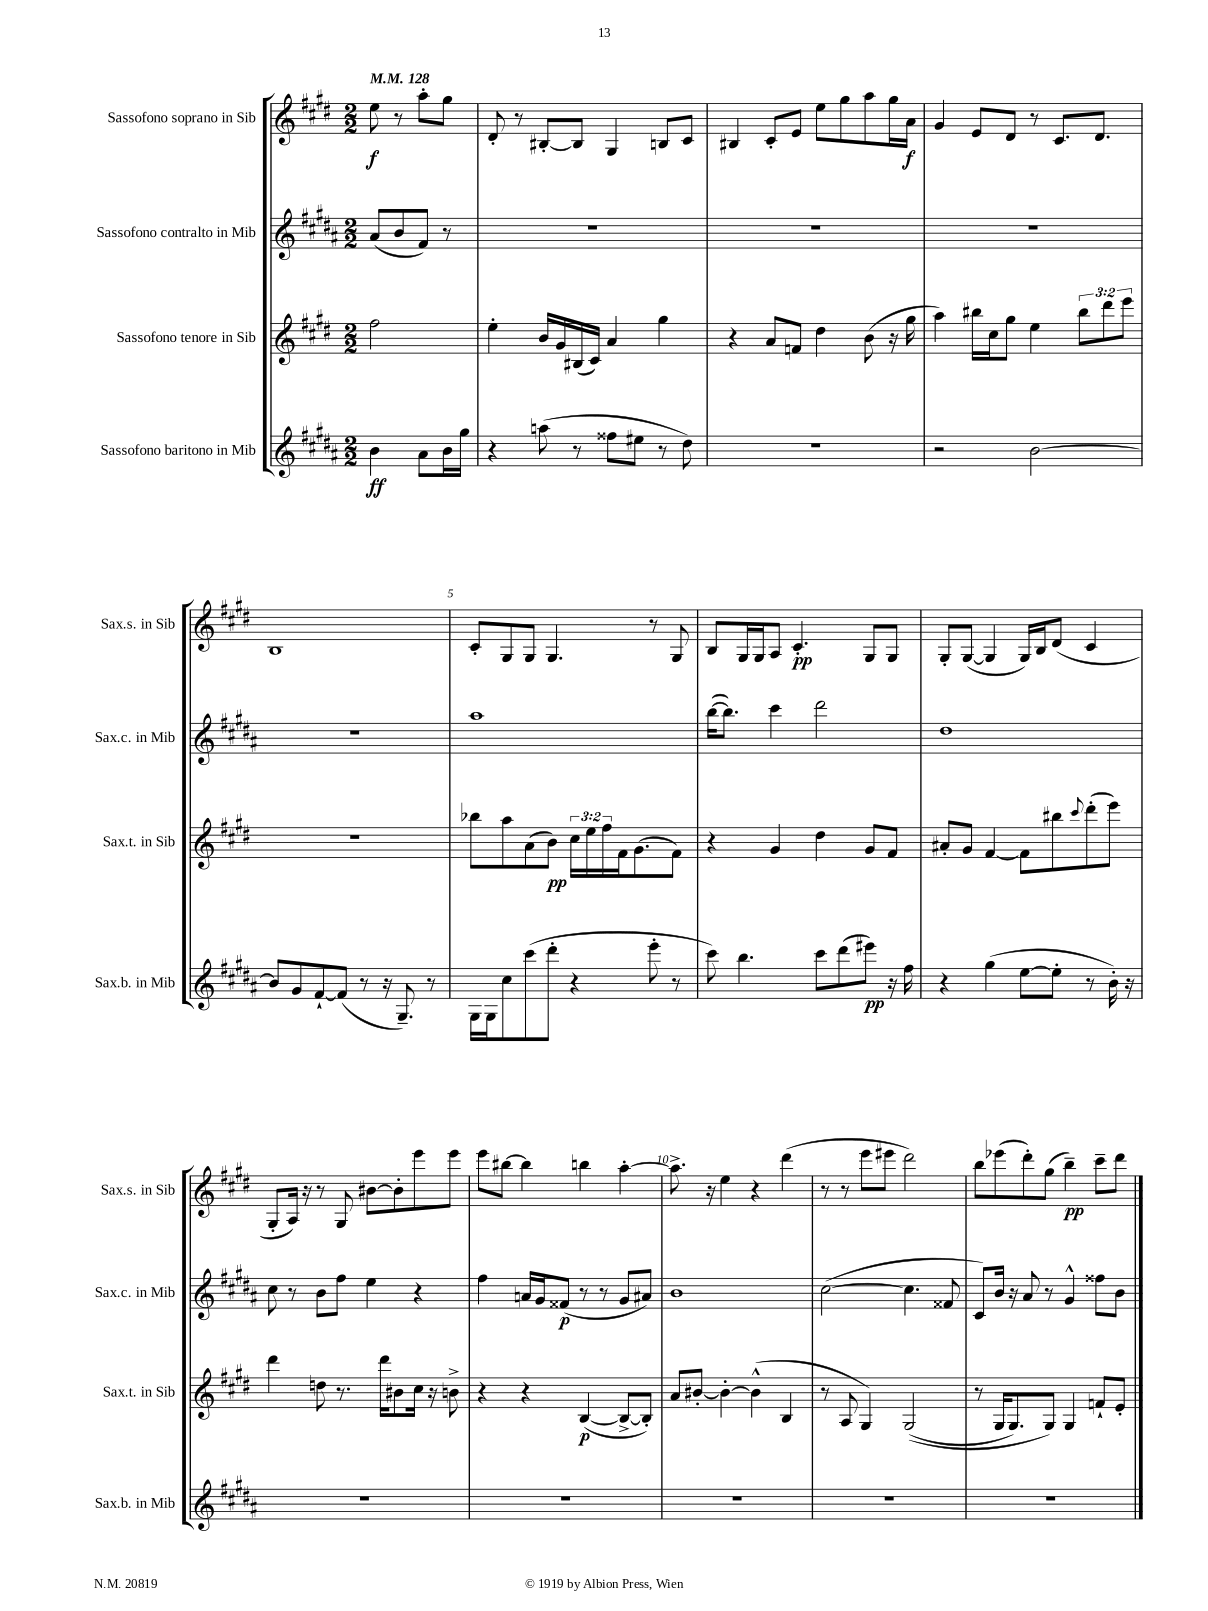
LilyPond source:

<<
\new StaffGroup <<
\new Staff = "s0" \with { instrumentName = "Sassofono soprano in Sib" shortInstrumentName = "Sax.s. in Sib" } {
    \clef treble \key e \major \numericTimeSignature \time 2/2 \partial 2 \tempo 4 = 128
    e''8\f r8 a''8-. gis''8 |
    dis'8-. r8 bis8~-. bis8 gis4 b8 cis'8 |
    bis4 cis'8-. e'8 e''8 gis''8 a''8 gis''16 a'16\f |
    gis'4 e'8 dis'8 r8 cis'8. dis'8. |
    b1 |
    cis'8-. gis8 gis8 gis4. r8 gis8 |
    b8 gis16 gis16 a8 cis'4.-.\pp gis8 gis8 |
    gis8-. gis8~( gis4 gis16) b16 dis'8( cis'4 |
    gis8-. a16) r16 r8 gis8 bis'8~ bis'8-. e'''8 e'''8 |
    e'''8 bis''8~ bis''4 b''4 a''4~-. |
    a''8.-> r16 e''4 r4 dis'''4( |
    r8 r8 e'''8 eis'''8 dis'''2) |
    b''8 ees'''8( dis'''8-.) gis''8( b''4--\pp) cis'''8-- dis'''8 \bar "|." |
}
\new Staff = "s1" \with { instrumentName = "Sassofono contralto in Mib" shortInstrumentName = "Sax.c. in Mib" } {
    \clef treble \key b \major \numericTimeSignature \time 2/2 \partial 2
    ais'8( b'8 fis'8) r8 |
    R1 |
    R1 |
    R1 |
    R1 |
    ais''1 |
    b''16~( b''8.) cis'''4 dis'''2 |
    dis''1 |
    cis''8 r8 b'8 fis''8 e''4 r4 |
    fis''4 a'16 gis'16 fisis'8\p( r8 r8 gis'8 ais'8) |
    b'1 |
    cis''2~( cis''4. fisis'8 |
    cis'8) b'16 r16 ais'8 r8 gis'4-^ fisis''8 b'8 \bar "|." |
}
\new Staff = "s2" \with { instrumentName = "Sassofono tenore in Sib" shortInstrumentName = "Sax.t. in Sib" } {
    \clef treble \key e \major \numericTimeSignature \time 2/2 \override Staff.TupletNumber.text = #tuplet-number::calc-fraction-text \partial 2
    fis''2 |
    e''4-. b'16 gis'16 bis16( cis'16) a'4 gis''4 |
    r4 a'8 f'8 dis''4 b'8( r16 gis''16 |
    a''4) bis''16 cis''16 gis''8 e''4 \tuplet 3/2 { bis''8 dis'''8 e'''8 } |
    R1 |
    bes''8 a''8 a'8( b'8\pp) \tuplet 3/2 { cis''16 e''16 fis''16 } fis'16 gis'8.( fis'8) |
    r4 gis'4 dis''4 gis'8 fis'8 |
    ais'8-. gis'8 fis'4~ fis'8 bis''8 \appoggiatura { cis'''8 } dis'''8-.( e'''8) |
    dis'''4 d''8 r8. dis'''16 bis'8 cis''16 r16 b'8-> |
    r4 r4 b4~\p( b8~-> b8-.) |
    a'8 bis'8~-. bis'4~-. bis'4-^( b4 |
    r8 a8 gis4) gis2(\( |
    r8 gis16 gis8.) gis8\) gis4 f'8-! e'8-. \bar "|." |
}
\new Staff = "s3" \with { instrumentName = "Sassofono baritono in Mib" shortInstrumentName = "Sax.b. in Mib" } {
    \clef treble \key b \major \numericTimeSignature \time 2/2 \partial 2
    b'4\ff ais'8 b'16 gis''16 |
    r4 a''8( r8 fisis''8 eis''8 r8 dis''8) |
    r1 |
    r2 b'2~ |
    b'8 gis'8 fis'8~-! fis'8( r8 r16 gis8.--) r8 |
    gis16 gis16 cis''8 cis'''8( dis'''8-. r4 e'''8-. r8 |
    cis'''8) b''4. cis'''8 dis'''8( eis'''8\pp) r16 fis''16 |
    r4 gis''4( e''8~ e''8-. r8 b'16-.) r16 |
    r1 |
    R1 |
    R1 |
    R1 |
    R1 \bar "|." |
}
>>
>>
\layout { \context { \Score \override BarNumber.break-visibility = ##(#f #t #t) barNumberVisibility = #(every-nth-bar-number-visible 5) } }
